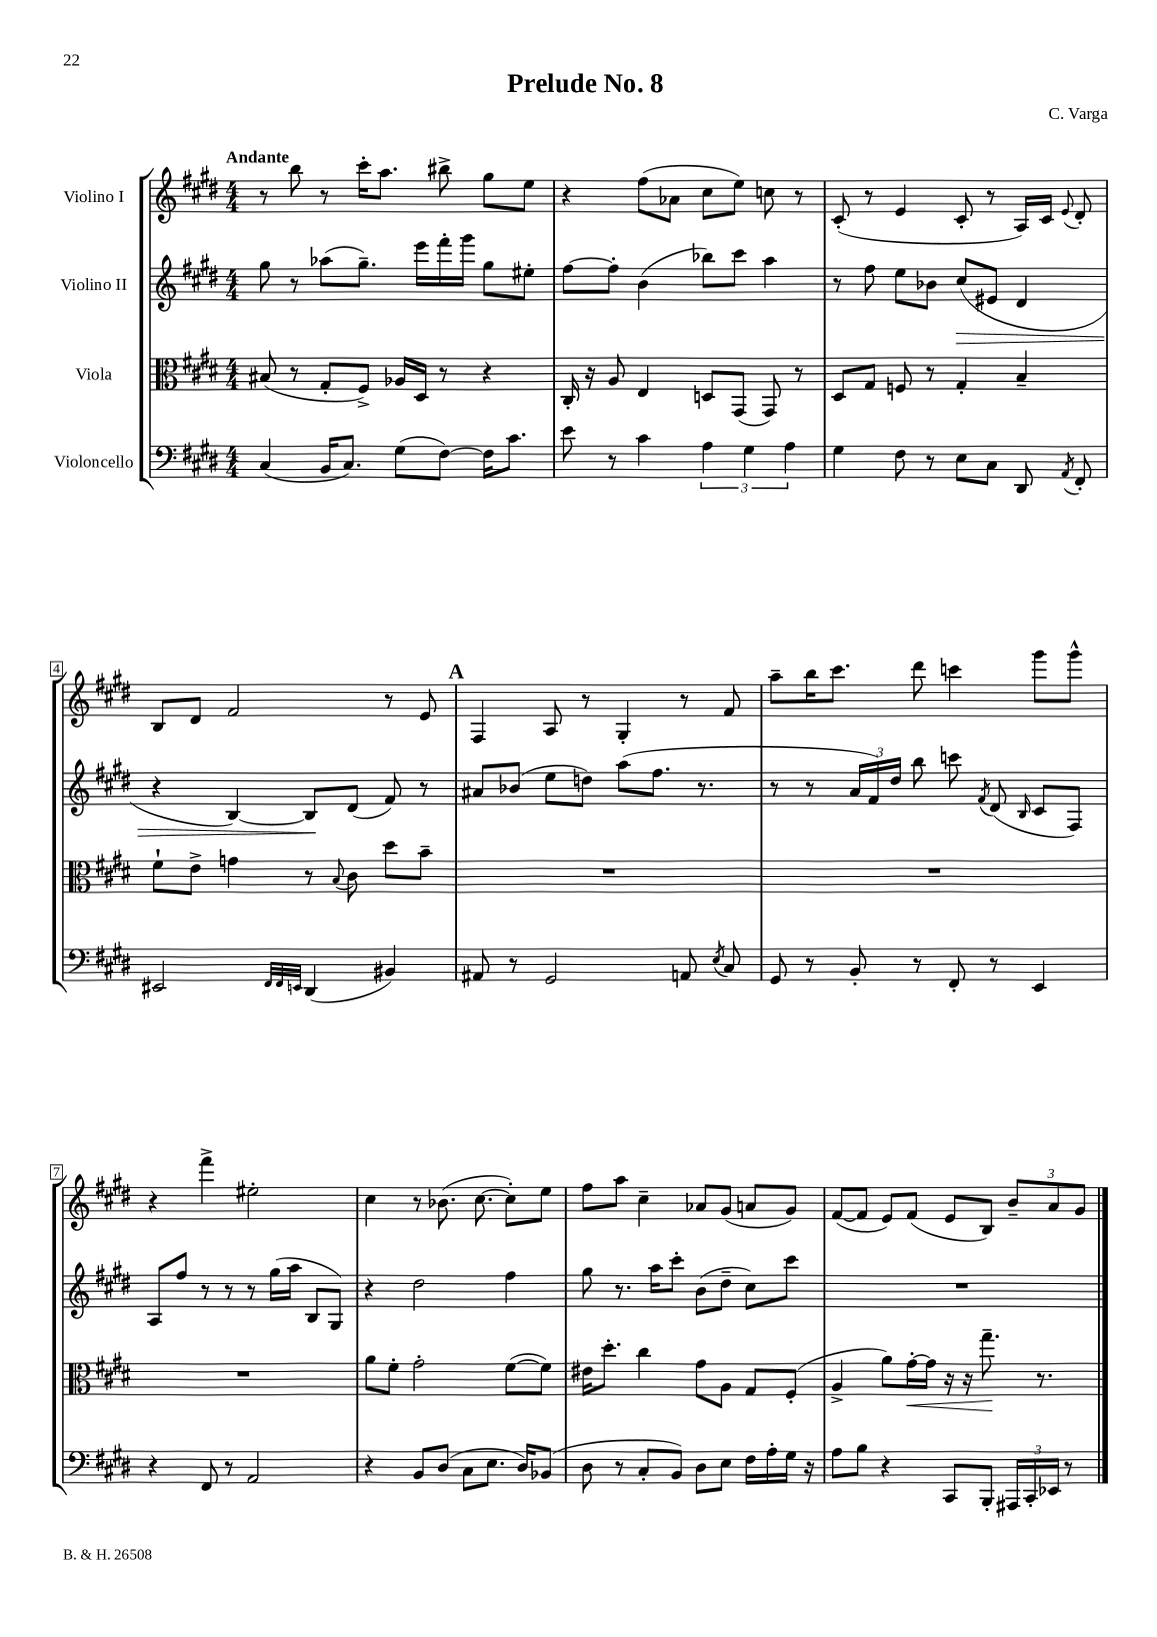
\header { title = "Prelude No. 8" composer = "C. Varga" }
<<
\new StaffGroup <<
\new Staff = "s0" \with { instrumentName = "Violino I" } {
    \clef treble \key e \major \numericTimeSignature \time 4/4 \tempo "Andante"
    \autoBeamOff r8 b''8 r8 cis'''16[-. a''8.] bis''8-> gis''8[ e''8] |
    r4 fis''8[( aes'8] cis''8[ e''8]) c''8 r8 |
    cis'8-.( r8 e'4 cis'8-. r8 a16[) cis'16] \appoggiatura { e'8 } dis'8-. |
    b8[ dis'8] fis'2 r8 e'8 |
    \mark \markup { \bold "A" } fis4 a8 r8 gis4-. r8 fis'8 |
    a''8[-- b''16 cis'''8.] dis'''8 c'''4 gis'''8[ gis'''8]-^ |
    r4 fis'''4-> eis''2-. |
    cis''4 r8 bes'8.( cis''8.~ cis''8[-.) e''8] |
    fis''8[ a''8] cis''4-- aes'8[ gis'8]( a'8[ gis'8]) |
    fis'8[~( fis'8] e'8[) fis'8]( e'8[ b8]) \tuplet 3/2 { b'8[-- a'8 gis'8] } \bar "|." |
}
\new Staff = "s1" \with { instrumentName = "Violino II" } {
    \clef treble \key e \major \numericTimeSignature \time 4/4
    \autoBeamOff gis''8 r8 aes''8[( gis''8.]--) e'''16[ fis'''16-. gis'''16] gis''8[ eis''8]-. |
    fis''8[~ fis''8]-. b'4( bes''8[) cis'''8] a''4 |
    r8 fis''8 e''8[ bes'8] cis''8[\>( eis'8] dis'4 |
    r4 b4~) b8[\! dis'8]( fis'8) r8 |
    \mark \markup { \bold "A" } ais'8[ bes'8]( e''8[ d''8]) a''8[( fis''8.] r8. |
    r8 r8 \tuplet 3/2 { a'16[ fis'16) dis''16] } b''8 c'''8 \acciaccatura { fis'8 } dis'8( \grace { b16 } cis'8[ fis8]) |
    a8[ fis''8] r8 r8 r8 gis''16[( a''16] b8[ gis8]) |
    r4 dis''2 fis''4 |
    gis''8 r8. a''16[ cis'''8]-. b'8[( dis''8]-- cis''8[) cis'''8] |
    R1 \bar "|." |
}
\new Staff = "s2" \with { instrumentName = "Viola" } {
    \clef alto \key e \major \numericTimeSignature \time 4/4
    \autoBeamOff bis8( r8 gis8[-. fis8]->) aes16[ dis16] r8 r4 |
    cis16-. r16 a8 e4 d8[ gis,8]( gis,8) r8 |
    dis8[ gis8] f8 r8 gis4-. b4-- |
    fis'8[-! e'8]-> g'4 r8 \appoggiatura { b8 } cis'8 dis''8[ b'8]-- |
    \mark \markup { \bold "A" } R1 |
    R1 |
    R1 |
    a'8[ fis'8]-. gis'2-. fis'8[~( fis'8]) |
    eis'16[ dis''8.]-. cis''4 gis'8[ a8] gis8[ fis8]-.( |
    a4-> a'8[) gis'16~-.\< gis'16] r16 r16 gis''8.--\! r8. \bar "|." |
}
\new Staff = "s3" \with { instrumentName = "Violoncello" } {
    \clef bass \key e \major \numericTimeSignature \time 4/4
    \autoBeamOff cis4( b,16[ cis8.]) gis8[( fis8]~) fis16[ cis'8.] |
    e'8 r8 cis'4 \tuplet 3/2 { a4 gis4 a4 } |
    gis4 fis8 r8 e8[ cis8] dis,8 \acciaccatura { a,8 } fis,8-. |
    eis,2 \grace { fis,32[ fis,32 e,32] } dis,4( bis,4) |
    \mark \markup { \bold "A" } ais,8 r8 gis,2 a,8 \acciaccatura { e8 } cis8 |
    gis,8 r8 b,8-. r8 fis,8-. r8 e,4 |
    r4 fis,8 r8 a,2 |
    r4 b,8[ dis8]( cis8[ e8.] dis16[) bes,8]( |
    dis8 r8 cis8[-. b,8]) dis8[ e8] fis16[ a16-. gis16] r16 |
    a8[ b8] r4 cis,8[ b,,8]-. \tuplet 3/2 { ais,,16[ cis,16-. ees,16] } r8 \bar "|." |
}
>>
>>
\layout { \context { \Score \override BarNumber.stencil = #(make-stencil-boxer 0.1 0.3 ly:text-interface::print) } }
